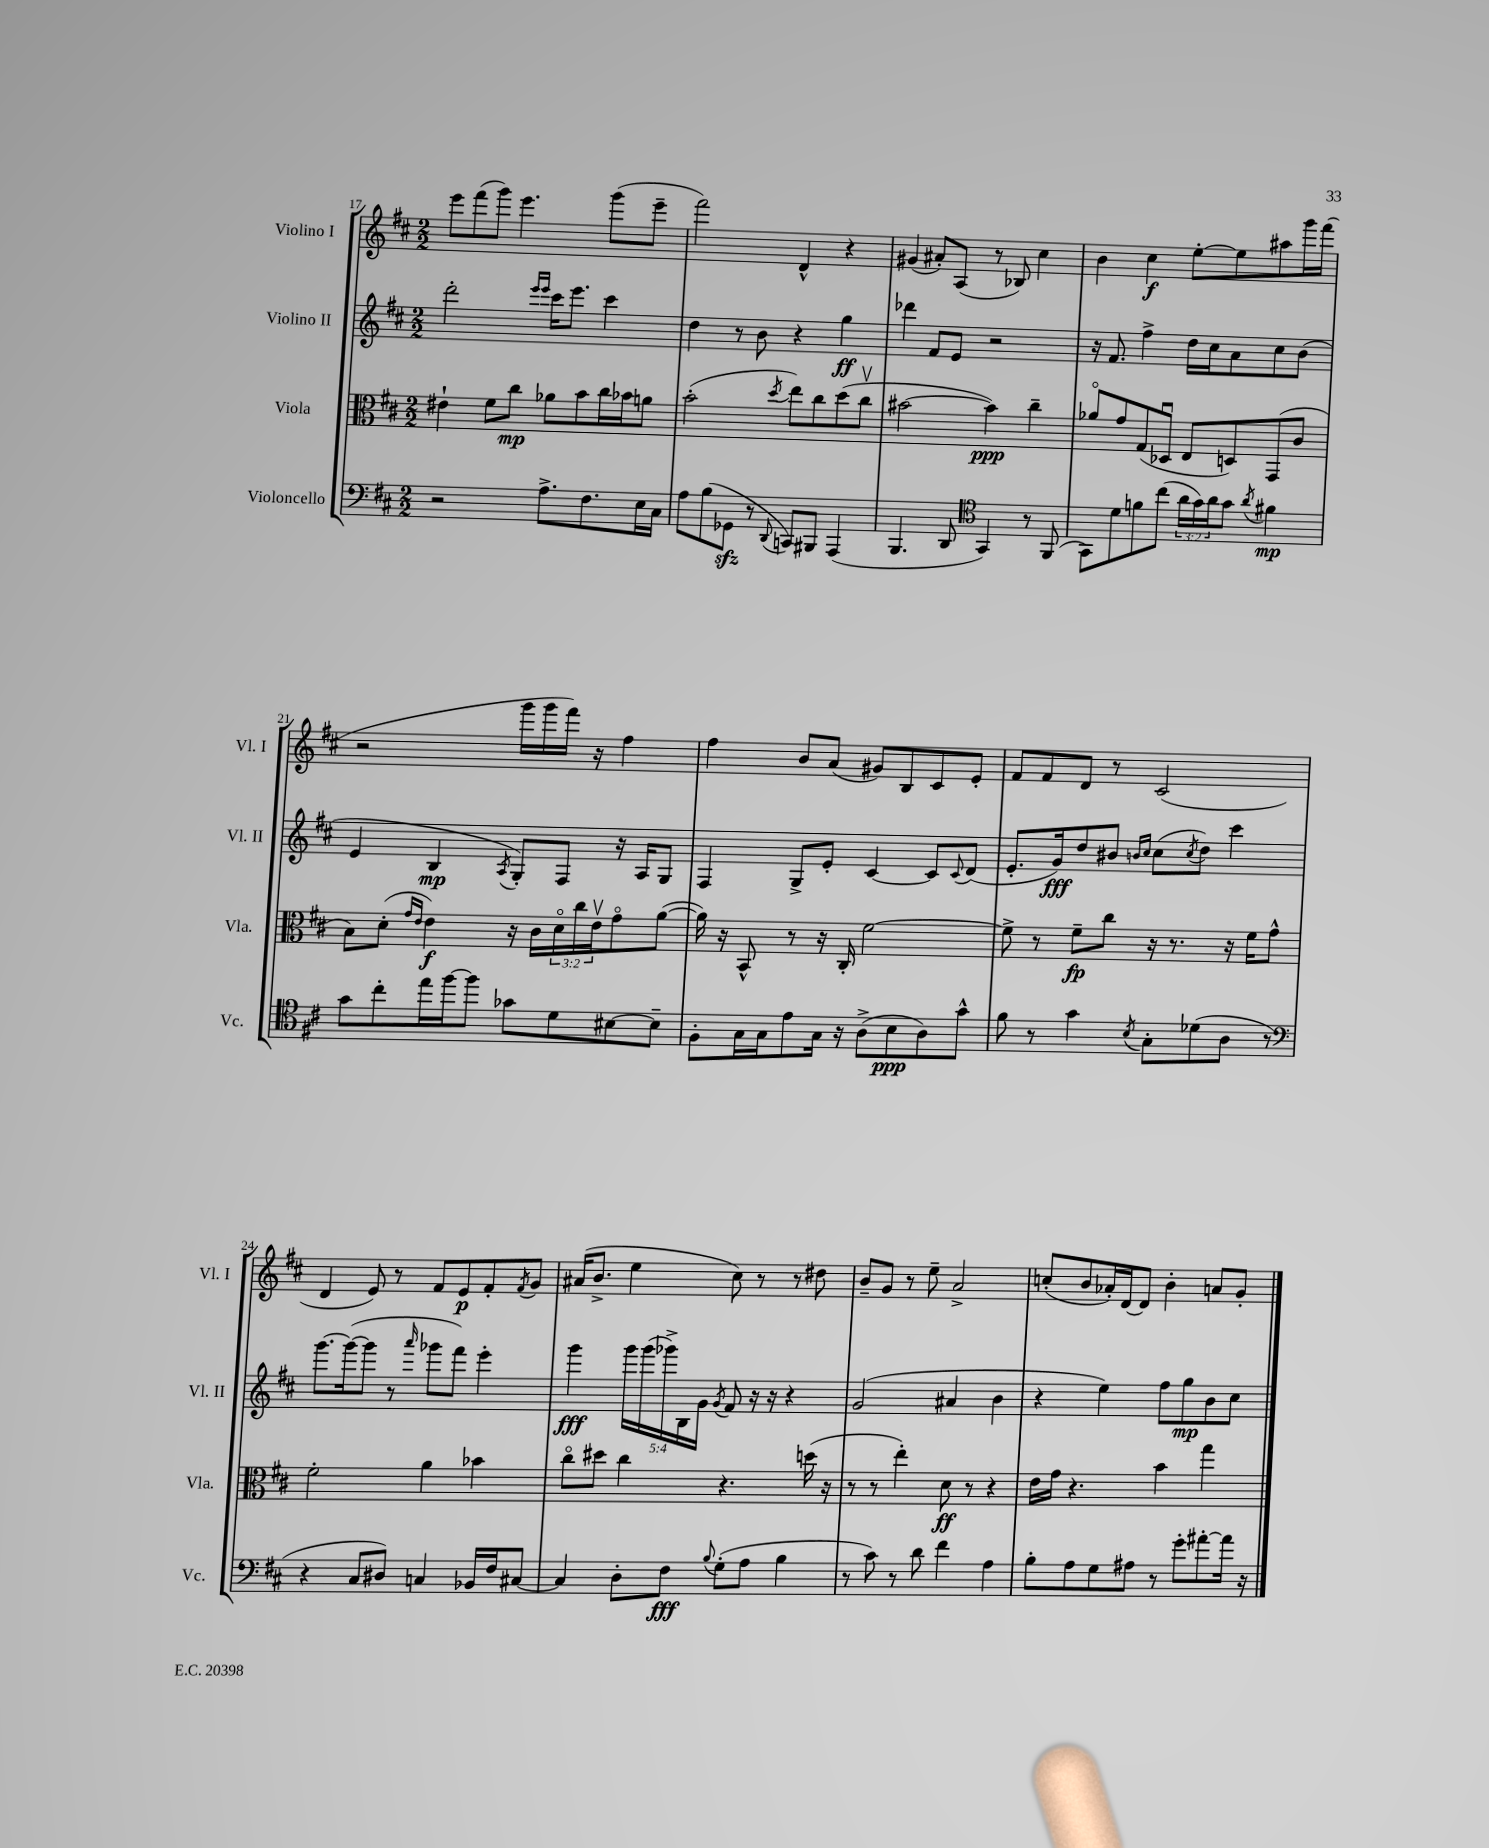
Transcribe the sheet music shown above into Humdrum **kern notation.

**kern	**kern	**kern	**kern
*staff4	*staff3	*staff2	*staff1
*clefF4	*clefC3	*clefG2	*clefG2
*k[f#c#]	*k[f#c#]	*k[f#c#]	*k[f#c#]
*M2/2	*M2/2	*M2/2	*M2/2
2r	4e#`	2ddd'	8eee
.	.	.	(8fff#
.	8f#	.	8ggg)
.	8cc#	.	4.eee
.	.	16qqeee	.
.	.	16qqeee	.
8.A^	8a-	16ccc#	.
.	.	8.eee	.
.	8b	.	.
8.F#	.	.	.
.	16cc#	4ccc#	(8ggg
.	16b-	.	.
16E	8a	.	8eee~
16C#	.	.	.
=	=	=	=
8A	(2b'	4dd	2fff#)
(8B	.	.	.
8GG-	.	8r	.
8r	.	8b	.
8qqDD	8qdd	.	.
8CC)	8ee)	4r	4d^^
8BBB#	8cc#	.	.
(4AAA	(8dd	4gg	4r
.	8cc#v	.	.
=	=	=	=
4.BBB	[2b#	4ddd-	(4g#
.	.	8f#	8a#')
8DD	.	8e	(8A
*clefC4	*	*	*
4GG)	4b#])	2r	8r
.	.	.	8B-)
8r	4cc#~	.	4cc#
(8FF#	.	.	.
=	=	=	=
8GG)	8a-o	16r	4b
.	.	8.f#	.
8d	8g	.	.
8f	(8G	4ff#^	4cc#
(8cc#	8D-u	.	.
24a	8E	16dd	[8ee'
24g)	.	.	.
.	.	16cc#	.
24a	.	.	.
8g	8D)	8a	8ee]
8qa	.	.	.
4f#	(8GG	8cc#	8aa#
.	8c#	(8b	16ggg
.	.	.	(16fff#
=	=	=	=
8g	8B)	4e	2r
8cc#'	(8d'	.	.
.	16qqg	.	.
.	16qqe	.	.
16ee	4e)	4B	.
[16ff#	.	.	.
8ff#]	.	.	.
.	.	8qA	.
8g-	16r	8G')	16ggg
.	16c#	.	16ggg
8d	24do	8F#	16fff#)
.	24cc#	.	.
.	.	.	16r
.	24ev	.	.
[8B#	8go	16r	4ff#
.	.	16A	.
8B#~]	([8a	8G	.
=	=	=	=
8F#'	16a])	4F#	4ff#
.	16r	.	.
16G	8BB^^	.	.
16G	.	.	.
8e	8r	8G^	8b
16G	16r	8e'	(8a
16r	16C#'	.	.
(8A^	[2f#	[4c#	8g#)
8B	.	.	8B
8A)	.	8c#]	8c#
.	.	8qqc#	.
8g^^	.	(8d	8e'
=	=	=	=
8f#	8f#^]	8.e'	8f#
8r	8r	.	8f#
.	.	16g)	.
4g	8f#~	8dd	8d
.	8cc#	8b#	8r
.	.	16qqb	.
8qB	.	16qqcc#	.
8G'	16r	(8cc#	(2c#
.	8.r	.	.
.	.	8qcc#	.
(8d-	.	8dd)	.
8A	16r	4ccc#	.
.	16f#	.	.
8r	8g^^	.	.
=	=	=	=
*clefF4	*	*	*
4r	2f#'	[8.ggg	4d
.	.	(16ggg_	.
8C#	.	8ggg]	8e)
8D#)	.	8r	8r
.	.	16qqaaa	.
4C	4a	8ggg-	8f#
.	.	8fff#)	8e
16BB-	4b-	4eee'	8f#'
16F#	.	.	.
.	.	.	8qf#
[8C#	.	.	8g
=	=	=	=
4C#]	8cc#o	4ggg	(16a#
.	.	.	8.b^
.	8dd#	.	.
8D'	4cc#	20ggg	4ee
.	.	(20ggg	.
.	.	20ggg-^)	.
8F#	.	.	.
.	.	20B	.
.	.	20g	.
8qqB	.	8qg	.
(8G'	4.r	8f#	8cc#)
8A	.	16r	8r
.	.	16r	.
4B	.	4r	8r
.	(16dd	.	8dd#
.	16r	.	.
=	=	=	=
8r	8r	(2g	8b~
8c#)	8r	.	8g
8r	4ee')	.	8r
8d	.	.	8ee~
4f#	8d	4a#	2a^
.	8r	.	.
4A	4r	4b	.
=	=	=	=
8B'	16e	4r	(8cc'
.	16g	.	.
8A	4.r	.	8b
8G	.	4ee)	16a-')
.	.	.	[16d
8A#	.	.	8d]
8r	4b	8ff#	4b'
8g'	.	8gg	.
[8a#'	4gg	8b	8a
16a#]	.	8cc#	8g'
16r	.	.	.
==	==	==	==
*-	*-	*-	*-
